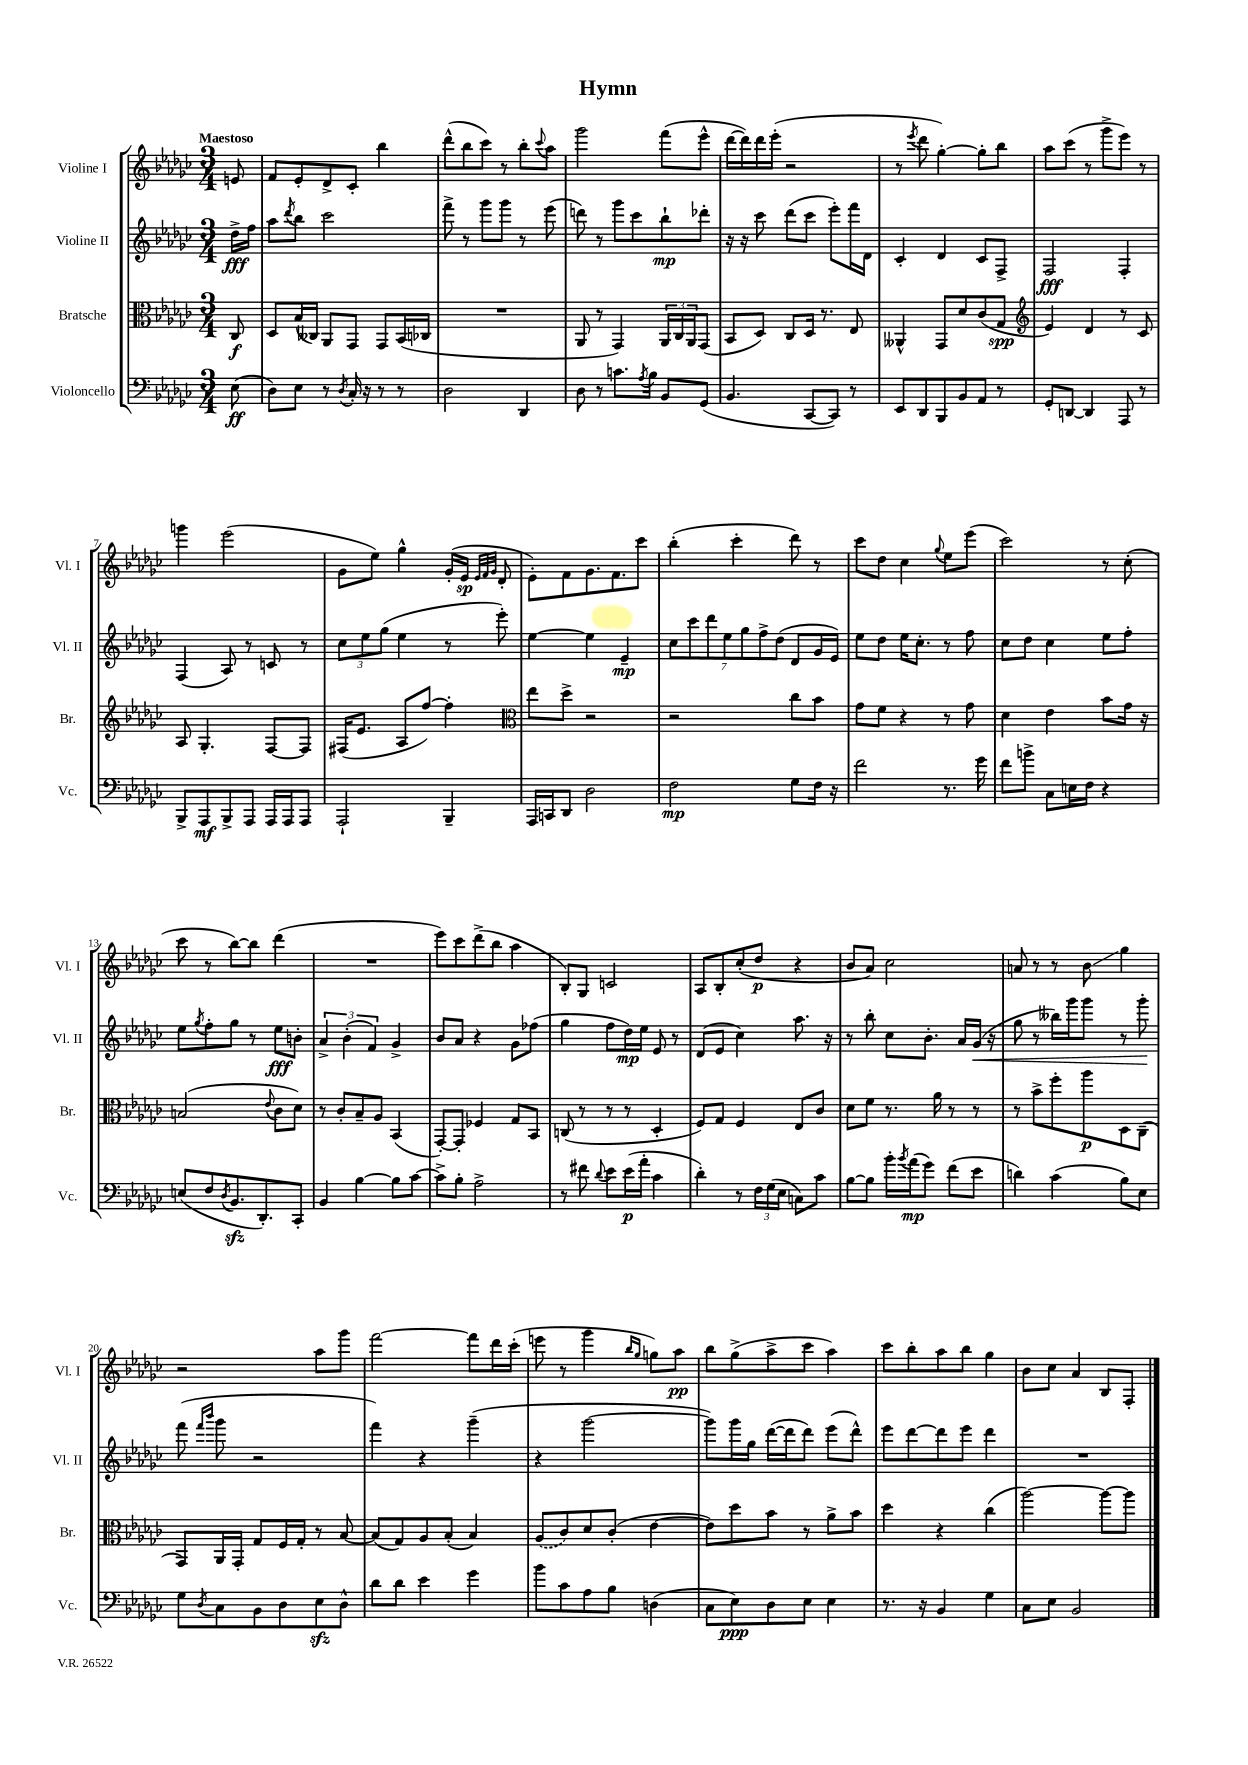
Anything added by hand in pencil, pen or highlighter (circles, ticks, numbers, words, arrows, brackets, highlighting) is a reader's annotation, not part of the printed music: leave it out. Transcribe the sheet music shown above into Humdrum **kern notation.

**kern	**kern	**kern	**kern
*staff4	*staff3	*staff2	*staff1
*clefF4	*clefC3	*clefG2	*clefG2
*k[b-e-a-d-g-c-]	*k[b-e-a-d-g-c-]	*k[b-e-a-d-g-c-]	*k[b-e-a-d-g-c-]
*M3/4	*M3/4	*M3/4	*M3/4
(8E-	8C-	16dd-^	8e
.	.	16ff	.
=	=	=	=
8D-)	8D-	8aa-	8f
.	.	8qddd-	.
8E-	(16B-	8bb-	8e-'
.	16C--)	.	.
8r	8AA-	2ccc-	8d-^
8qD-	.	.	.
16C-'	8GG-	.	8c-'
16r	.	.	.
8r	8GG-	.	4bb-
8r	(16BB-	.	.
.	16C-	.	.
=	=	=	=
2D-	2.r	8fff^	(8ddd-^^
.	.	8r	8bb-
.	.	8ggg-	8ccc-)
.	.	8ggg-	8r
4DD-	.	8r	8bb-'
.	.	.	8qqccc-
.	.	(8eee-	8aa-
=	=	=	=
8D-	8AA-	8ddd)	2ggg-
8r	8r	8r	.
8.c	4GG-)	8ggg-	.
.	.	8ccc-	.
8qA-	.	.	.
16B-	.	.	.
8BB-	24AA-	8bb-`	(8fff
.	24C-	.	.
.	24AA-	.	.
(8GG-	(8GG-	8ddd-'	8eee-^^
=	=	=	=
4.BB-	8BB-	16r	[16ddd-
.	.	16r	16ddd-])
.	8D-)	8ccc-	16ddd-
.	.	.	(16eee-'
.	8C-	(8ddd-	2r
[8CC-	16D-	8ccc-	.
.	8.r	.	.
8CC-])	.	8eee-')	.
8r	8E-	16fff	.
.	.	16d-	.
=	=	=	=
8EE-	4AA--^^	4c-'	8r
.	.	.	8qeee-
8DD-	.	.	8ddd-
8BBB-	8GG-	4d-	[4gg-')
8BB-	8d-	.	.
8AA-	(8c-	8c-	8gg-']
8r	8G-	8F^	8bb-
=	=	=	=
*	*clefG2	*	*
8GG-'	4e-)	2F	8aa-
[8DD	.	.	(8ccc-
4DD]	4d-	.	8r
.	.	.	8ggg-^
8AAA-	8r	4F'	8eee-)
8r	8c-	.	8r
=	=	=	=
8BBB-^	8A-	(4F	4ggg
8AAA-	4.G-'	.	.
8BBB-^	.	8A-)	(2eee-
8AAA-	.	8r	.
16AAA-	[8F	8c	.
16AAA-	.	.	.
8AAA-	8F]	8r	.
=	=	=	=
2AAA-`	(16F#	12cc-	8g-
.	8.e-	.	.
.	.	12ee-	.
.	.	.	8ee-)
.	.	(12gg-	.
.	8A-	4ee-	4gg-^^
.	[8ff)	.	.
4BBB-~	4ff']	8r	(16g-'
.	.	.	16e-
.	.	.	32qqe-
.	.	.	32qqf
.	.	.	32qqg-
.	.	8eee-')	8d-'
=	=	=	=
*	*clefC3	*	*
16AAA-	8ee-	[4ee-	8e-')
16CC	.	.	.
8DD-	8dd-^	.	8f
2D-	2r	4ee-]	8.g-
.	.	.	8.f
.	.	4e-~	.
.	.	.	8ccc-
=	=	=	=
2F	2r	14cc-	(4bb-'
.	.	14ccc-	.
.	.	14ddd-	.
.	.	14ee-	.
.	.	.	4ccc-'
.	.	14gg-	.
.	.	14ff^	.
.	.	(14dd-	.
8G-	8cc-	8d-	8ddd-)
16F	8b-	16g-	8r
16r	.	16e-)	.
=	=	=	=
2f	8g-	8ee-	8ccc-
.	8f	8dd-	8dd-
.	4r	16ee-	4cc-
.	.	8.cc-'	.
.	.	.	8qqgg-
8.r	8r	8r	8ee-
.	8g-	8ff	(8eee-
16g-	.	.	.
=	=	=	=
8f	4d-	8cc-	2ccc-)
8b^	.	8dd-	.
8C-	4e-	4cc-	.
16E	.	.	.
16F	.	.	.
4r	8b-	8ee-	8r
.	16g-	8ff'	(8cc-'
.	16r	.	.
=	=	=	=
(8E	(2B	8ee-	8ccc-
.	.	8qgg-	.
8F	.	8ff'	8r
8qD-	.	.	.
8.BB-	.	8gg-	[8bb-)
.	.	8r	8bb-]
8.DD-')	.	.	.
.	8qqe-	.	.
.	8c-	8ee-	(4ddd-
8CC-'	8d-)	8b'	.
=	=	=	=
4BB-	8r	6a-^	2.r
.	8c-'	.	.
.	.	(6b-'	.
[4B-	8B-~	.	.
.	.	6f)	.
.	8A-	.	.
8B-]	(4BB-	4g-^	.
[8c-	.	.	.
=	=	=	=
8c-^]	[8GG-')	8b-	8eee-)
8B-'	8GG-']	8a-	8ccc-
2A-^	4F-	4r	(8ddd-^
.	.	.	8bb-
.	8G-	8g-	4aa-
.	8BB-	(8ff-	.
=	=	=	=
8r	(8C	4gg-	8B-')
8f#	8r	.	8G-
8qqd-	.	.	.
8e-	8r	8ff	2c
(16e-	8r	16dd-)	.
16a-'	.	16ee-	.
4c-	4D-'	8e-	.
.	.	8r	.
=	=	=	=
4d-')	8F)	(8d-	8A-
.	8G-	8e-	8B-'
8r	4F	4cc-)	(8cc-'
24F	.	.	8dd-
(24G-	.	.	.
24E-	.	.	.
8C)	8E-	8.aa-	4r
8c-	8c-	.	.
.	.	16r	.
=	=	=	=
[8B-	8d-	8r	8b-
8B-]	8f	8bb-'	8a-)
16b-'	8.r	8cc-	2cc-
8qb-	.	.	.
(16a-	.	.	.
8g-)	.	8.b-'	.
.	16a-	.	.
(8f	8r	.	.
.	.	16a-	.
8e-	8r	(16g-	.
.	.	16r	.
=	=	=	=
4d)	8r	8gg-	8a
.	8b-^	8r	8r
(4c-	8ff'	16bb--)	8r
.	.	16ggg-	.
.	8aa-	8ggg-	8b-
8B-)	8D-	8r	4gg-
8E-	(8C-~	8ggg-'	.
=	=	=	=
8G-	8GG-)	(8fff	2r
.	.	16qqfff	.
8qD-	.	16qqbbb-	.
8C-	16AA-	8ggg-	.
.	16GG-'	.	.
8BB-	8G-	2r	.
8D-	16F	.	.
.	16G-'	.	.
8E-	8r	.	8aa-
8D-^^	[8B-	.	8ggg-
=	=	=	=
8d-	(8B-]	4fff)	[2fff
8d-	8G-)	.	.
4e-	8A-	4r	.
.	(8B-'	.	.
4g-	4B-)	(4ggg-~	8fff]
.	.	.	16ddd-
.	.	.	(16ccc-'
=	=	=	=
8b-	(8A-	4r	8eee
8c-	8c-)	.	8r
8A-	8d-	[2ggg-	4ggg-
8B-	(8c-'	.	.
.	.	.	16qqbb-
.	.	.	16qqgg-
(4D	[4e-	.	8gg)
.	.	.	8aa-
=	=	=	=
8C-	8e-])	8ggg-])	8bb-
8E-)	8dd-	16ggg-	(8gg-^
.	.	16gg-	.
8D-	8b-	([16ddd-	8aa-^
.	.	16ddd-]	.
8E-	8r	8ddd-)	8ccc-
4E-	8a-^	(8eee-	4aa-)
.	8b-	8ddd-^^)	.
=	=	=	=
8.r	4dd-	8eee-	8ccc-
.	.	[8ddd-	8bb-'
16r	.	.	.
4BB-	4r	8ddd-]	8aa-
.	.	8eee-	8bb-
4G-	(4cc-	4ddd-	4gg-
=	=	=	=
8C-	[2aa-)	2.r	8b-
8E-	.	.	8cc-
2BB-	.	.	4a-
.	8aa-_	.	8B-
.	8aa-]	.	8F'
==	==	==	==
*-	*-	*-	*-
